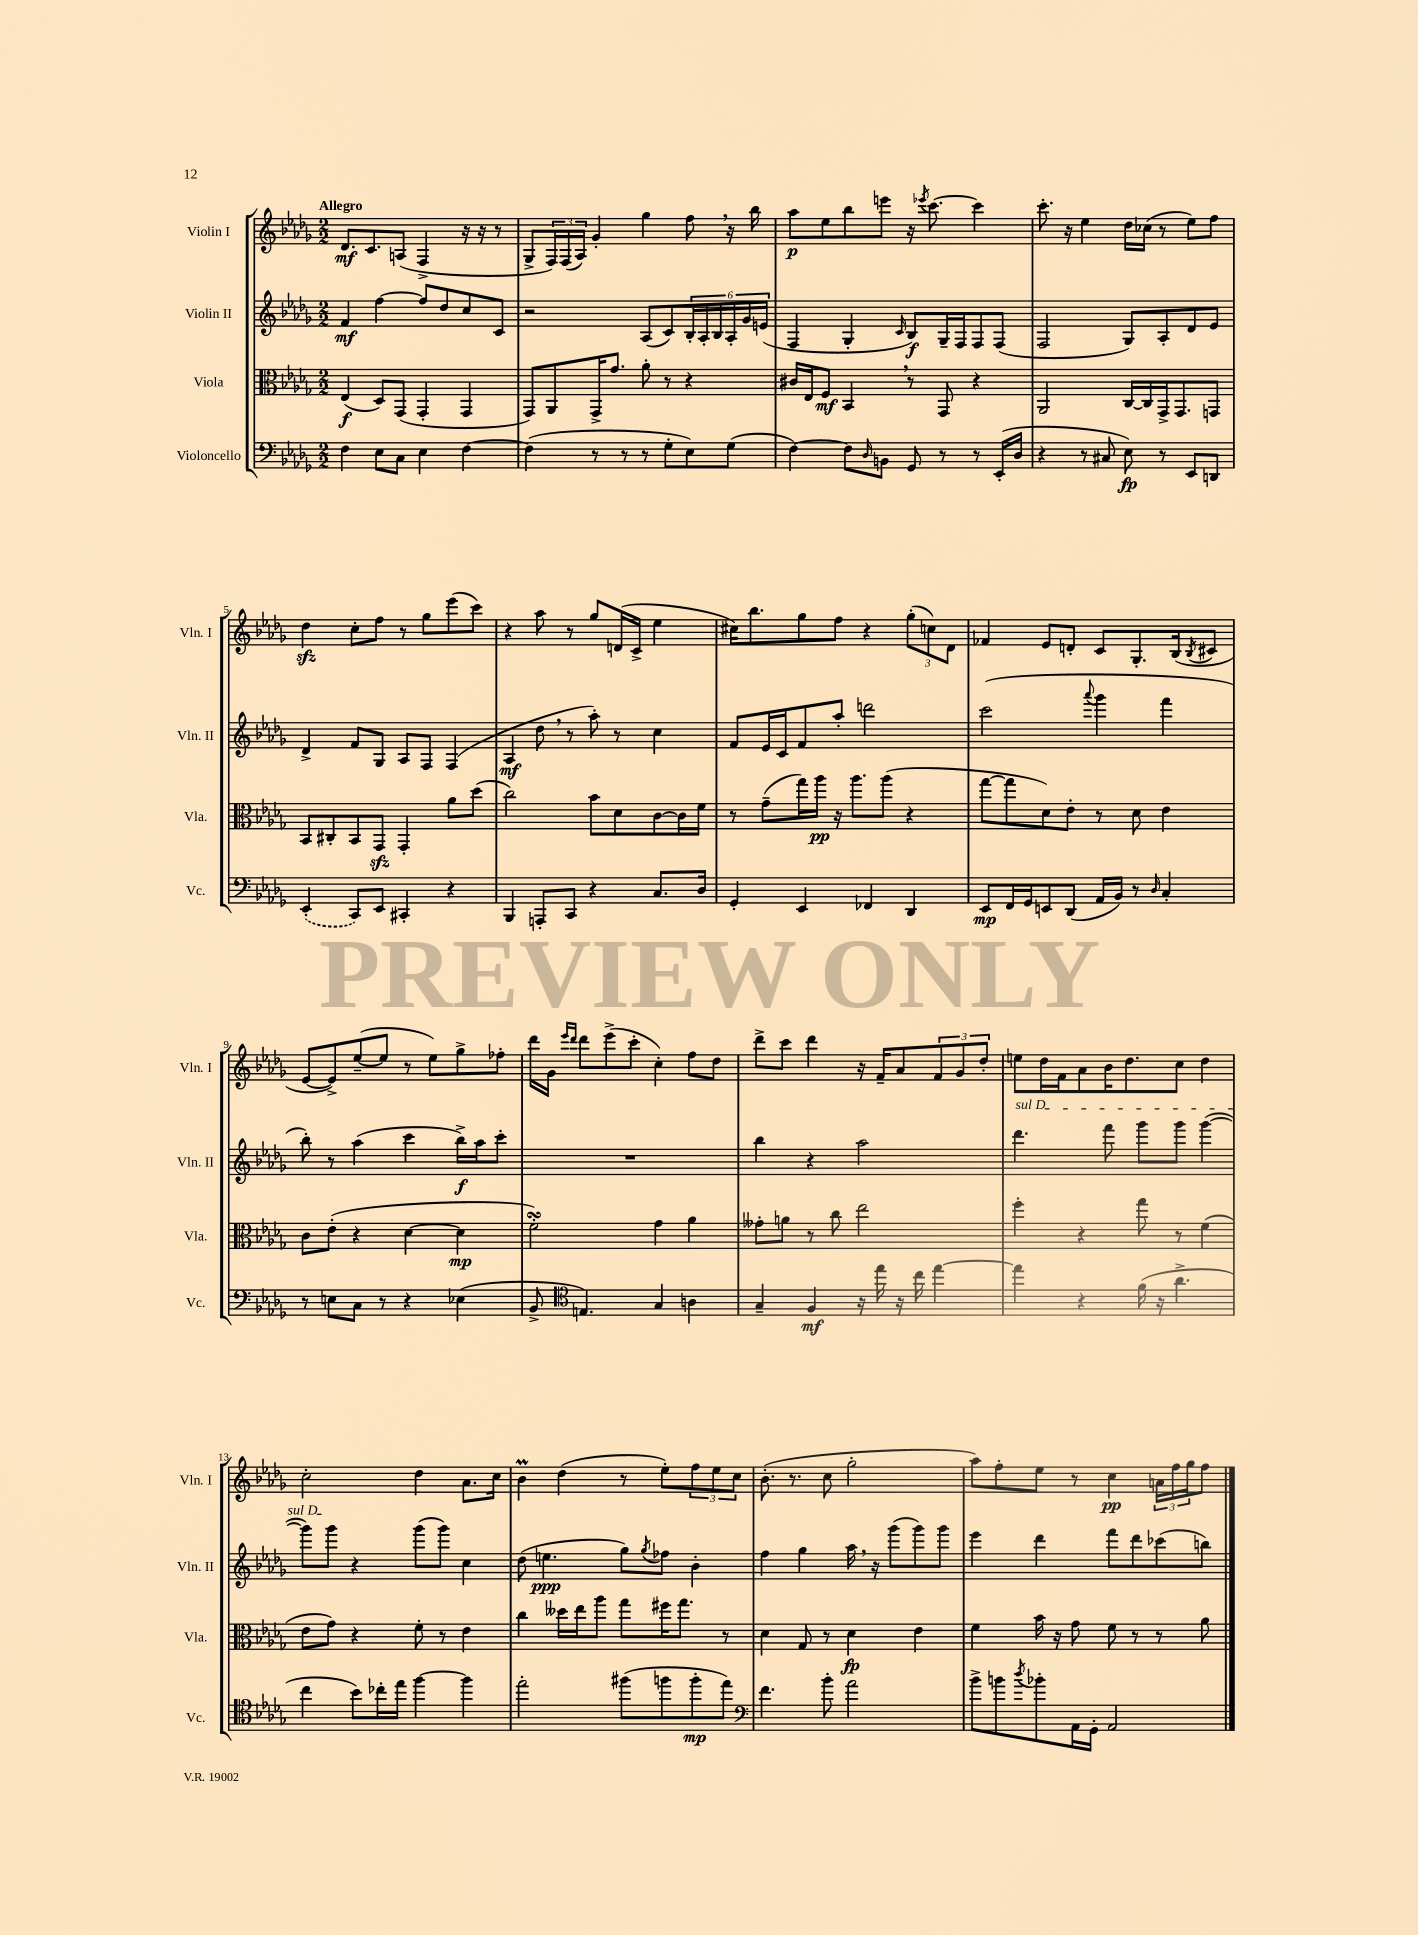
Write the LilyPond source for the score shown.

<<
\new StaffGroup <<
\new Staff = "s0" \with { instrumentName = "Violin I" shortInstrumentName = "Vln. I" } {
    \clef treble \key des \major \numericTimeSignature \time 2/2 \tempo "Allegro"
    des'8.\mf c'8. a8( f4-> r16 r16 r8 |
    ges8-> \tuplet 3/2 { f16) f16( aes16) } ges'4-. ges''4 f''8 \breathe r16 bes''16 |
    aes''8\p ees''8 bes''8 e'''8 r16 \acciaccatura { ees'''8 } c'''8.~ c'''4 |
    c'''8.-. r16 ees''4 des''16 ces''16( r8 ees''8) f''8 |
    des''4\sfz c''8-. f''8 r8 ges''8 ees'''8( c'''8) |
    r4 aes''8 r8 ges''8 d'16( c'16-> ees''4 |
    cis''16) bes''8. ges''8 f''8 r4 \tuplet 3/2 { ges''8-.( c''8) des'8 } |
    fes'4 ees'8 d'8-. c'8 ges8.-. bes16( \acciaccatura { bes8 } cis'8 |
    ees'8~ ees'8->) ees''8~--( ees''8 r8 ees''8) ges''8-> fes''8-. |
    des'''16 ges'16 \grace { ees'''16 des'''16 } des'''8 ees'''8->( c'''8-. c''4-.) f''8 des''8 |
    des'''8-> c'''8 des'''4 r16 f'16-- aes'8 \tuplet 3/2 { f'8 ges'8 des''8-. } |
    e''8 des''16 f'16 aes'8 bes'16 des''8. c''8 des''4 |
    c''2-. des''4 aes'8. c''16 |
    bes'4\prall des''4( r8 ees''8-.) \tuplet 3/2 { f''8 ees''8 c''8 } |
    bes'8.-.( r8. c''8 ges''2-. |
    aes''8) f''8-. ees''8 r8 c''4\pp \tuplet 3/2 { a'16 f''16 ges''16 } f''8 \bar "|." |
}
\new Staff = "s1" \with { instrumentName = "Violin II" shortInstrumentName = "Vln. II" } {
    \clef treble \key des \major \numericTimeSignature \time 2/2
    f'4\mf f''4~ f''8 des''8 c''8 c'8 |
    r2 aes8( c'8) \tuplet 6/4 { bes16-. aes16-. bes16 aes16-. ges'16 e'16( } |
    f4 ges4-. \grace { c'16 } bes8\f) ges16-- f16 f8 f8( |
    f2 ges8) aes8-. des'8 ees'8 |
    des'4-> f'8 ges8 aes8 f8 f4( |
    aes4\mf des''8 \breathe r8 aes''8-.) r8 c''4 |
    f'8 ees'16 c'16 f'8 aes''8-. d'''2 |
    c'''2( \appoggiatura { aes'''8 } ges'''4 f'''4 |
    bes''8-.) r8 aes''4( c'''4 bes''16->\f) aes''16 c'''8-. |
    R1 |
    bes''4 r4 aes''2 |
    \once \override TextSpanner.bound-details.left.text = \markup { \italic "sul D" } des'''4.\startTextSpan f'''8 ges'''8 ges'''8 ges'''4~( |
    ges'''8) ges'''8\stopTextSpan r4 ges'''8( ges'''8) c''4 |
    des''8( e''4.\ppp ges''8) \acciaccatura { ges''8 } fes''8 bes'4-. |
    f''4 ges''4 aes''16 \breathe r16 ges'''8( ges'''8) ges'''8 |
    ees'''4 des'''4 f'''8 des'''8 ces'''8( b''8) \bar "|." |
}
\new Staff = "s2" \with { instrumentName = "Viola" shortInstrumentName = "Vla." } {
    \clef alto \key des \major \numericTimeSignature \time 2/2
    ees4\f( des8) ges,8( ges,4-. ges,4 |
    ges,8) aes,8 ges,16-> ges'8. aes'8-. r8 r4 |
    cis'16 ees16 f8\mf bes,4 \breathe r8 ges,8 r4 |
    aes,2 c16~ c16 ges,16-> ges,8. g,8 |
    bes,8 cis8-. bes,8 ges,8\sfz ges,4-. aes'8 des''8( |
    c''2) bes'8 des'8 c'8~ c'16 f'16 |
    r8 ges'8--( ges''16) aes''16\pp r16 aes''8. aes''8( r4 |
    ges''8~ ges''8 des'8) ees'8-. r8 des'8 ees'4 |
    c'8 ees'8-.( r4 des'4~ des'4\mp |
    f'2-.\turn) ges'4 aes'4 |
    geses'8-. a'8 r8 c''8 ees''2 |
    f''4-. r4 ges''8 r8 f'4( |
    ees'8 ges'8) r4 f'8-. r8 ees'4 |
    c''4 deses''16 ees''16 aes''8 ges''8 fis''16 ges''8. r8 |
    des'4 ges8 r8 des'4\fp ees'4 |
    f'4 bes'16 r16 ges'8 f'8 r8 r8 aes'8 \bar "|." |
}
\new Staff = "s3" \with { instrumentName = "Violoncello" shortInstrumentName = "Vc." } {
    \clef bass \key des \major \numericTimeSignature \time 2/2
    f4 ees8 c8 ees4 f4~ |
    f4( r8 r8 r8 ges8-. ees8) ges8( |
    f4~) f8 \grace { des16 } b,8 ges,8 r8 r8 ees,16-.( des16 |
    r4 r8 cis8 ees8\fp) r8 ees,8 d,8 |
    \once \slurDashed ees,4-.( c,8) ees,8 cis,4-. r4 |
    bes,,4 a,,8-. c,8 r4 c8. des16 |
    ges,4-. ees,4 fes,4 des,4 |
    ees,8\mp f,16 ges,16 e,8 des,8( aes,16 bes,16) r8 \grace { des16 } c4-. |
    r8 e8 c8 r8 r4 ees4( |
    bes,8-> \clef tenor e4.) ges4 a4 |
    ges4-- f4\mf r16 ees''16 r16 c''16 ees''4~ |
    ees''4 r4 f'16( r16 aes'4.-> |
    c''4 bes'8) ces''16-. ees''16 f''4~ f''4 |
    ees''2-. fis''8( f''8 f''8-.\mp ees''8) |
    \clef bass f'4. bes'8-. aes'2 |
    bes'8-> b'8 \acciaccatura { des''8 } bes'8-. aes,16 ges,16-. aes,2 \bar "|." |
}
>>
>>
